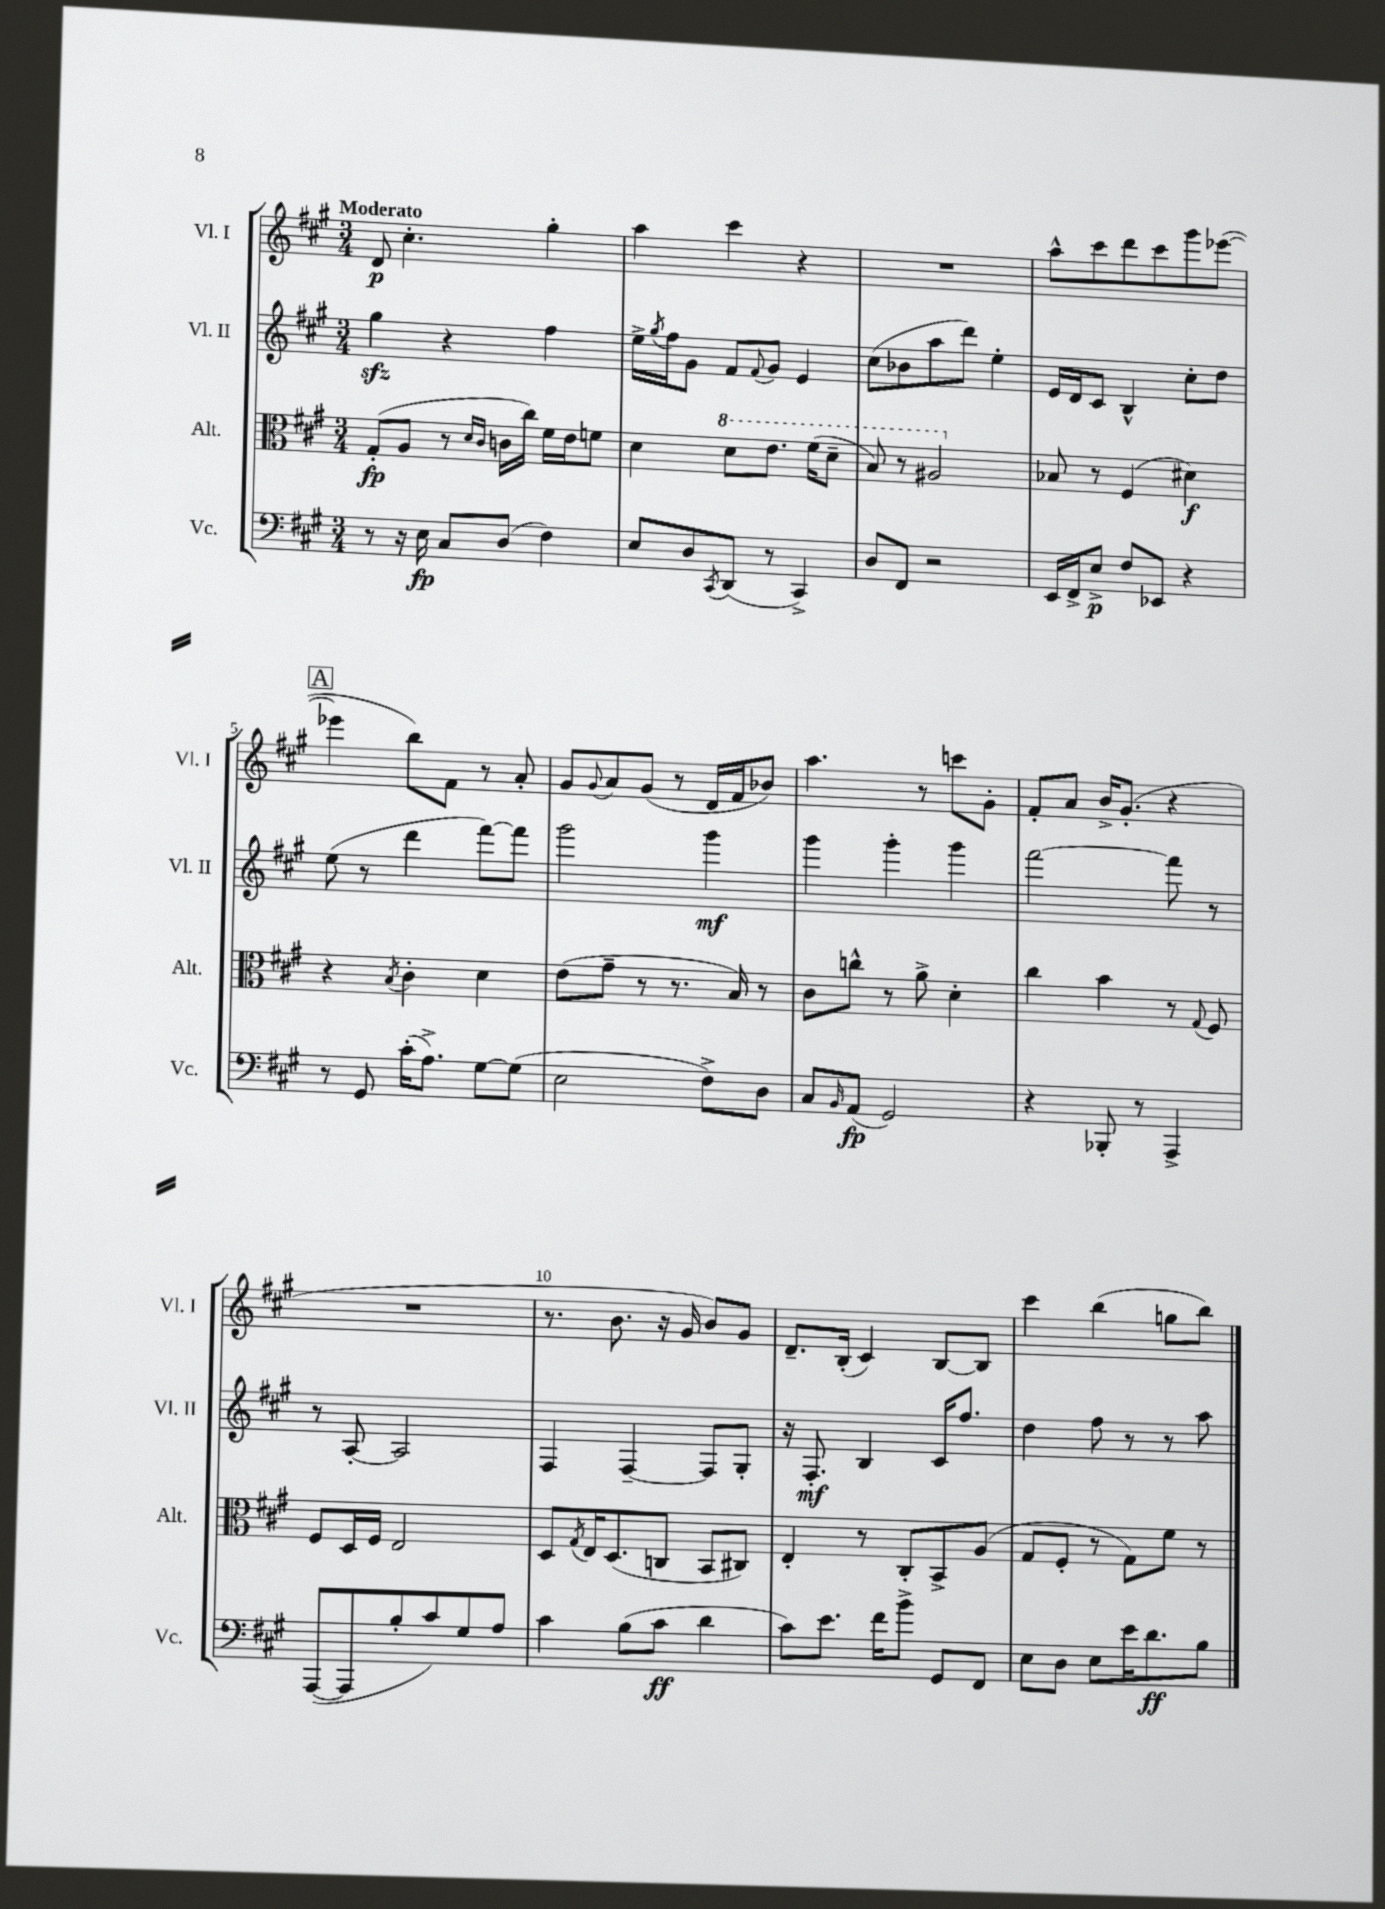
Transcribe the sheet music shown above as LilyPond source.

<<
\new StaffGroup <<
\new Staff = "s0" \with { instrumentName = "Vl. I" shortInstrumentName = "Vl. I" } {
    \clef treble \key a \major \numericTimeSignature \time 3/4 \tempo "Moderato"
    d'8\p cis''4.-. gis''4-. |
    a''4 cis'''4 r4 |
    R2. |
    a''8-^ cis'''8 d'''8 cis'''8 gis'''8 ees'''8~( |
    \mark \markup { \box "A" } ees'''4 b''8) fis'8 r8 a'8-. |
    gis'8 \appoggiatura { gis'8 } a'8 gis'8( r8 d'16 fis'16 bes'8) |
    a''4. r8 c'''8 gis'8-. |
    fis'8-. a'8 b'16-> gis'8.-.( r4 |
    R2. |
    r8. b'8. r16 gis'16 b'8) gis'8 |
    d'8.-- b16-.( cis'4) b8~ b8 |
    cis'''4 b''4( g''8 b''8) \bar "|." |
}
\new Staff = "s1" \with { instrumentName = "Vl. II" shortInstrumentName = "Vl. II" } {
    \clef treble \key a \major \numericTimeSignature \time 3/4
    gis''4\sfz r4 fis''4 |
    e''16-> \acciaccatura { gis''8 } fis''16 gis'8 fis'8 \appoggiatura { fis'8 } gis'8 e'4 |
    cis''8( bes'8 a''8 d'''8) e''4-. |
    e'16 d'16 cis'8 b4-^ cis''8-. d''8 |
    \mark \markup { \box "A" } e''8( r8 d'''4 fis'''8~) fis'''8 |
    gis'''2 gis'''4\mf |
    gis'''4 gis'''4-. gis'''4 |
    fis'''2~ fis'''8 r8 |
    r8 a8~-. a2 |
    fis4 fis4~-- fis8 gis8-. |
    r16 fis8.-.\mf b4 cis'16 fis''8. |
    d''4 fis''8 r8 r8 a''8 \bar "|." |
}
\new Staff = "s2" \with { instrumentName = "Alt." shortInstrumentName = "Alt." } {
    \clef alto \key a \major \numericTimeSignature \time 3/4
    gis8-.\fp( a8 r8 \grace { d'16 cis'16 } c'16 cis''16) fis'16 e'16 f'8 |
    d'4 \ottava #1 d''8 e''8. fis''16( d''8-- |
    b'8) r8 ais'2 \ottava #0 |
    bes8 r8 fis4( dis'4\f) |
    \mark \markup { \box "A" } r4 \acciaccatura { b8 } cis'4-. d'4 |
    e'8( gis'8-- r8 r8. b16) r8 |
    cis'8 c''8-^ r8 a'8-> d'4-. |
    cis''4 b'4 r8 \appoggiatura { gis8 } fis8 |
    fis8 d16 fis16 e2 |
    d8 \acciaccatura { gis8 } e16 d8.( c8 b,8 cis8) |
    e4-. r8 cis8-. b,8-> a8( |
    gis8 fis8-. r8 gis8) fis'8 r8 \bar "|." |
}
\new Staff = "s3" \with { instrumentName = "Vc." shortInstrumentName = "Vc." } {
    \clef bass \key a \major \numericTimeSignature \time 3/4
    r8 r16 e16\fp cis8 d8( fis4) |
    e8 d8 \acciaccatura { cis,8 } d,8( r8 cis,4->) |
    d8 fis,8 r2 |
    e,16 fis,16-> e8->\p fis8 ees,8 r4 |
    \mark \markup { \box "A" } r8 gis,8 cis'16-.( a8.->) gis8~ gis8( |
    e2 fis8->) d8 |
    cis8 \grace { b,16 } a,8\fp( gis,2) |
    r4 bes,,8-. r8 a,,4-> |
    a,,8~( a,,8 b8-. cis'8) gis8 a8 |
    cis'4 b8( cis'8\ff d'4 |
    cis'8) e'8. fis'16 b'8-> gis,8 fis,8 |
    e8 d8 e8 e'16 d'8.\ff b8 \bar "|." |
}
>>
>>
\layout { \context { \Score \override BarNumber.break-visibility = ##(#f #t #t) barNumberVisibility = #(every-nth-bar-number-visible 5) } }
